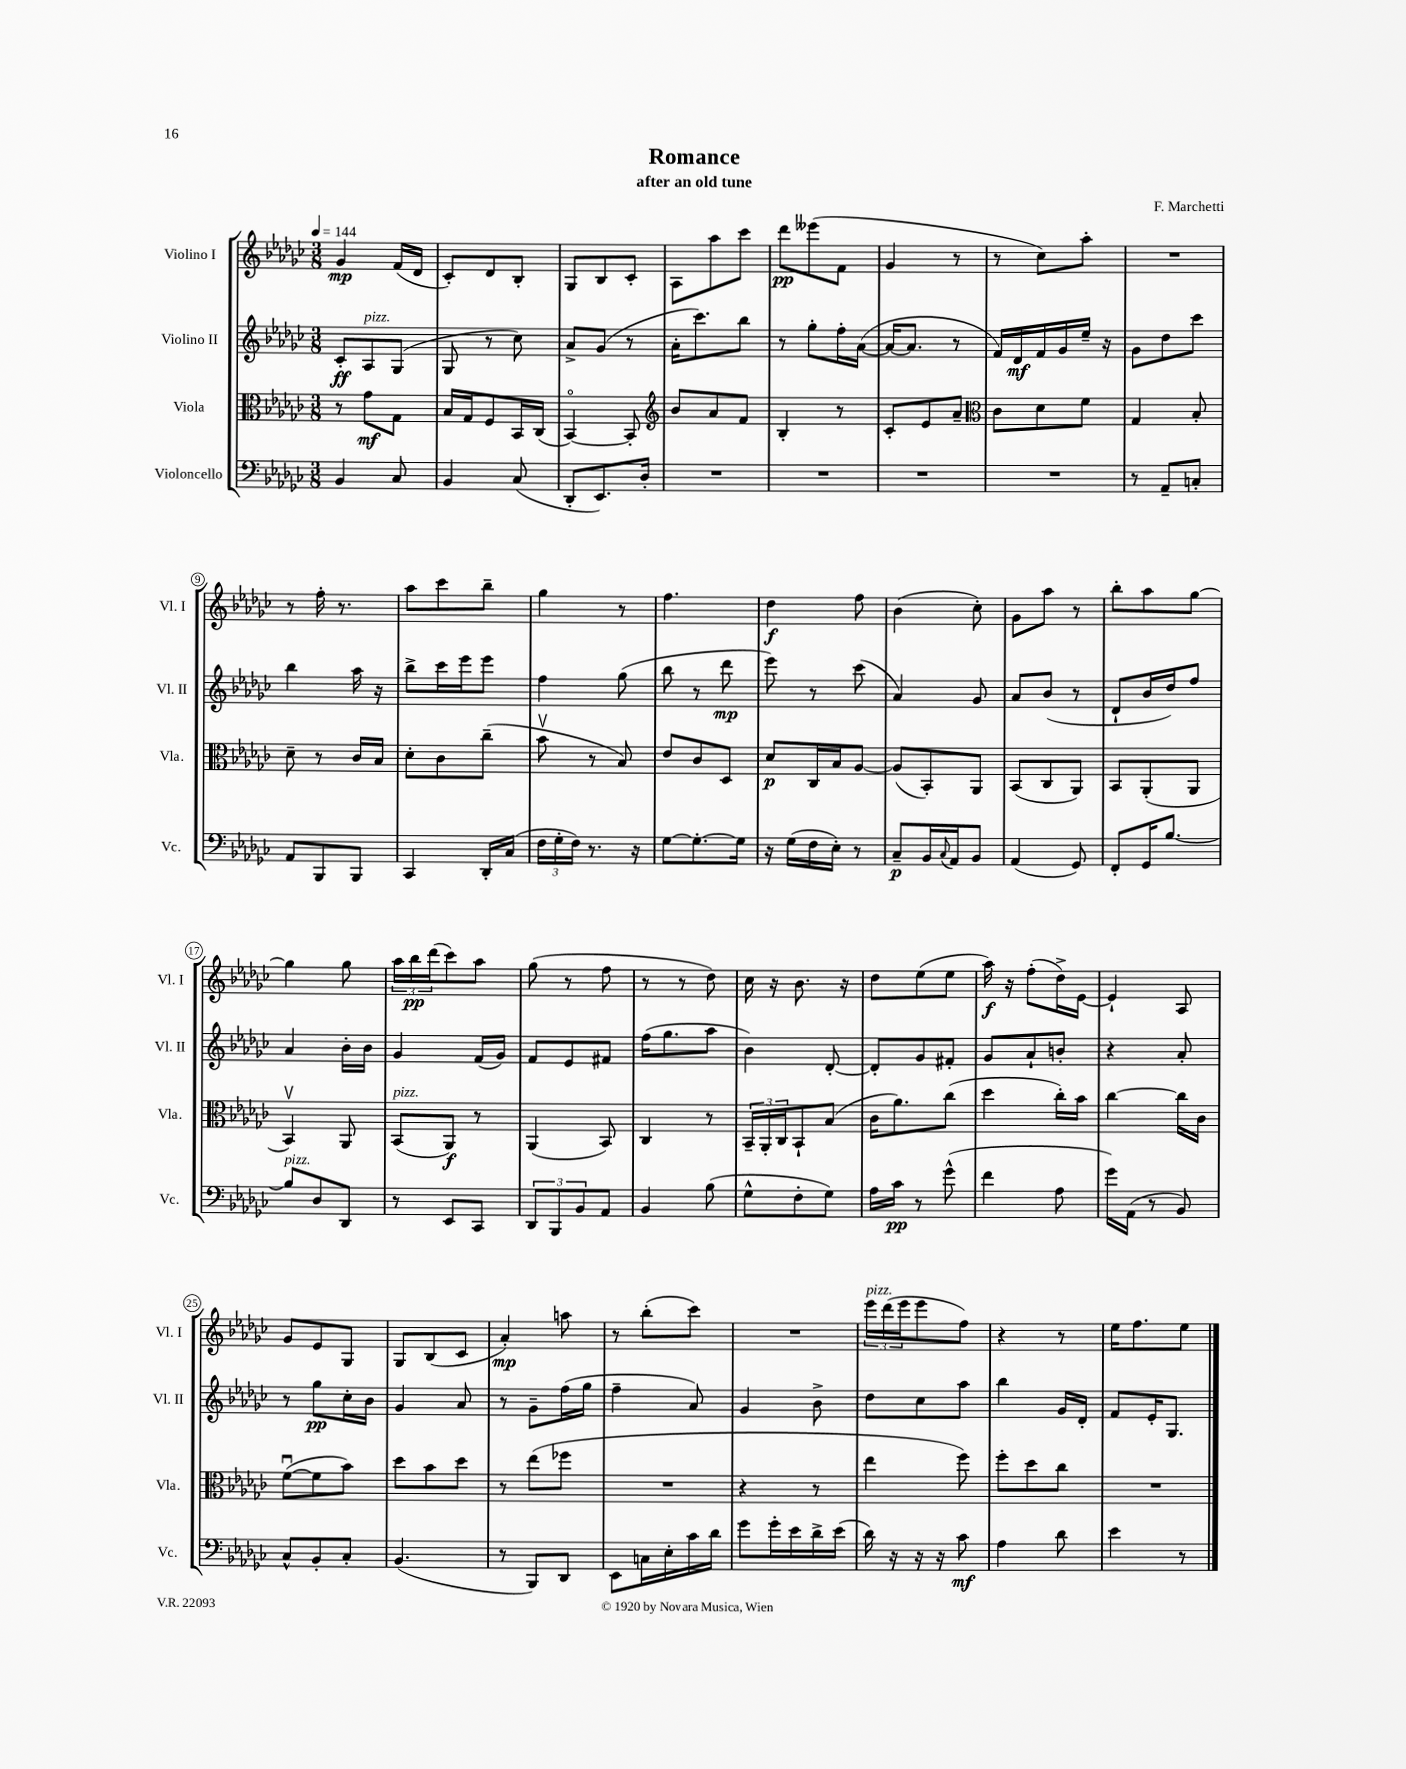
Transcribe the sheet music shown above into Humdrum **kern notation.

**kern	**dynam	**kern	**dynam	**kern	**dynam	**kern	**dynam
*part4	*part4	*part3	*part3	*part2	*part2	*part1	*part1
*staff4	*staff4	*staff3	*staff3	*staff2	*staff2	*staff1	*staff1
*I"Violoncello	*	*I"Viola	*	*I"Violino II	*	*I"Violino I	*
*I'Vc.	*	*I'Vla.	*	*I'Vl. II	*	*I'Vl. I	*
*clefF4	*	*clefC3	*	*clefG2	*	*clefG2	*
*k[b-e-a-d-g-c-]	*	*k[b-e-a-d-g-c-]	*	*k[b-e-a-d-g-c-]	*	*k[b-e-a-d-g-c-]	*
*M3/8	*	*M3/8	*	*M3/8	*	*M3/8	*
*MM144	*	*MM144	*	*MM144	*	*MM144	*
=1	=1	=1	=1	=1	=1	=1	=1
4BB-/	.	8r	.	8c-'/L	ff	4g-/	mp
!	!	!	!	!LO:TX:a:i:t=pizz.	!	!	!
.	.	8g-\L	mf	8A-/	.	.	.
8C-/	.	8G-\J	.	(8G-/J	.	(16f/LL	.
.	.	.	.	.	.	16d-/JJ	.
=2	=2	=2	=2	=2	=2	=2	=2
4BB-/	.	16B-/LL	.	8G-/	.	8c-'/L)	.
.	.	16G-/J	.	.	.	.	.
.	.	8F/	.	8r	.	8d-/	.
(8C-/	.	16BB-/L	.	8cc-\)	.	8B-'/J	.
.	.	(16C-/JJ	.	.	.	.	.
=3	=3	=3	=3	=3	=3	=3	=3
8DD-'/L	.	[4BB-/)	.	8a-^/L	.	8G-/L	.
8.EE-/)	.	.	.	(8g-/J	.	8B-/	.
.	.	8BB-'/]	.	8r	.	8c-'/J	.
16D-'/Jk	.	.	.	.	.	.	.
=4	=4	=4	=4	=4	=4	=4	=4
*	*	*clefG2	*	*	*	*	*
4.r	.	8b-/L	.	16a-'\KL	.	8A-\L	.
.	.	.	.	8.ccc-\)	.	.	.
.	.	8a-/	.	.	.	8aa-\	.
.	.	8f/J	.	8bb-\J	.	8ccc-\J	.
=5	=5	=5	=5	=5	=5	=5	=5
4.r	.	4B-'/	.	8r	.	8ddd-\L	pp
.	.	.	.	8gg-'\L	.	(8eee--X\	.
.	.	8r	.	16ff'\L	.	8f\J	.
.	.	.	.	([16a-\JJ	.	.	.
=6	=6	=6	=6	=6	=6	=6	=6
4.r	.	8c-'/L	.	16a-/KL_	.	4g-/	.
.	.	.	.	8.a-/J]	.	.	.
.	.	8e-/	.	.	.	.	.
.	.	8a-~/J	.	8r	.	8r	.
=7	=7	=7	=7	=7	=7	=7	=7
*	*	*clefC3	*	*	*	*	*
4.r	.	8c-\L	.	16f/LL)	.	8r	.
.	.	.	.	16d-/	mf	.	.
.	.	8d-\	.	16f/	.	8cc-\L)	.
.	.	.	.	16g-/	.	.	.
.	.	8f\J	.	16ee-~/JJ	.	8aa-'\J	.
.	.	.	.	16r	.	.	.
=8	=8	=8	=8	=8	=8	=8	=8
8r	.	4G-/	.	8g-\L	.	4.r	.
8AA-~/L	.	.	.	8dd-\	.	.	.
8Cn'/J	.	8B-'/	.	8ccc-\J	.	.	.
!!LO:LB:g=z
=9	=9	=9	=9	=9	=9	=9	=9
8AA-/L	.	8d-~\	.	4bb-\	.	8r	.
8BBB-/	.	8r	.	.	.	16ff'\	.
.	.	.	.	.	.	8.r	.
8BBB-/J	.	16c-/LL	.	16aa-\	.	.	.
.	.	16B-/JJ	.	16r	.	.	.
=10	=10	=10	=10	=10	=10	=10	=10
4CC-/	.	8d-'\L	.	8bb-^\L	.	8aa-\L	.
.	.	8c-\	.	16ccc-\L	.	8ccc-\	.
.	.	.	.	16eee-\J	.	.	.
16DD-'/LL	.	(8cc-~\J	.	8eee-\J	.	8bb-~\J	.
(16C-/JJ	.	.	.	.	.	.	.
=11	=11	=11	=11	=11	=11	=11	=11
24F\LL	.	8b-v\	.	4ff\	.	4gg-\	.
24G-'\	.	.	.	.	.	.	.
24F\JJ)	.	.	.	.	.	.	.
8.r	.	8r	.	.	.	.	.
.	.	8B-/)	.	(8gg-\	.	8r	.
16r	.	.	.	.	.	.	.
=12	=12	=12	=12	=12	=12	=12	=12
[8G-\L	.	8e-/L	.	8bb-\	.	4.ff\	.
8.G-'\_	.	8c-/	.	8r	.	.	.
.	.	8D-/J	.	8ddd-\	mp	.	.
16G-\Jk]	.	.	.	.	.	.	.
=13	=13	=13	=13	=13	=13	=13	=13
16r	.	8d-/L	p	8eee-\)	.	4dd-\	f
(16G-\LL	.	.	.	.	.	.	.
16F\	.	16C-/L	.	8r	.	.	.
16E-'\JJ)	.	16B-/J	.	.	.	.	.
8r	.	[8A-/J	.	(8ccc-\	.	8ff\	.
=14	=14	=14	=14	=14	=14	=14	=14
8C-~/L	p	(8A-/L]	.	4a-/)	.	(4b-\	.
16BB-/L	.	8BB-'/)	.	.	.	.	.
8qqC-/	.	.	.	.	.	.	.
16AA-/J	.	.	.	.	.	.	.
8BB-/J	.	8AA-/J	.	8g-/	.	8cc-'\)	.
=15	=15	=15	=15	=15	=15	=15	=15
(4AA-/	.	(8BB-/L	.	8a-/L	.	8g-\L	.
.	.	8C-/	.	(8b-/J	.	8aa-\J	.
8GG-/)	.	8AA-/J)	.	8r	.	8r	.
=16	=16	=16	=16	=16	=16	=16	=16
8FF'/L	.	8BB-/L	.	8d-`/L	.	8bb-'\L	.
16GG-/K	.	(8AA-'/	.	16b-/L	.	8aa-\	.
[8.B-/J	.	.	.	16dd-/J)	.	.	.
.	.	8AA-/J	.	8ff/J	.	[8gg-\J	.
!!LO:LB:g=z
=17	=17	=17	=17	=17	=17	=17	=17
!LO:TX:a:i:t=pizz.	!	!	!	!	!	!	!
8B-/L]	.	4BB-v/)	.	4a-/	.	4gg-\]	.
8D-/	.	.	.	.	.	.	.
8DD-/J	.	8AA-/	.	16b-'\LL	.	8gg-\	.
.	.	.	.	16b-\JJ	.	.	.
=18	=18	=18	=18	=18	=18	=18	=18
!	!	!LO:TX:a:i:t=pizz.	!	!	!	!	!
8r	.	(8BB-/L	.	4g-/	.	24aa-\LL	.
.	.	.	.	.	.	24bb-\	pp
.	.	.	.	.	.	(24ddd-\J	.
8EE-/L	.	8AA-/J)	f	.	.	8ccc-\)	.
8CC-/J	.	8r	.	(16f/LL	.	8aa-\J	.
.	.	.	.	16g-/JJ)	.	.	.
=19	=19	=19	=19	=19	=19	=19	=19
12DD-/L	.	(4AA-/	.	8f/L	.	(8gg-\	.
12BBB-/	.	.	.	.	.	.	.
.	.	.	.	8e-/	.	8r	.
12BB-/	.	.	.	.	.	.	.
8AA-/J	.	8BB-/)	.	8f#X/J	.	8ff\	.
=20	=20	=20	=20	=20	=20	=20	=20
4BB-/	.	4C-/	.	(16ff\KL	.	8r	.
.	.	.	.	8.gg-\	.	.	.
.	.	.	.	.	.	8r	.
(8B-\	.	8r	.	8aa-\J	.	8dd-\)	.
=21	=21	=21	=21	=21	=21	=21	=21
8G-^^\L	.	24BB-~/LL	.	4b-\)	.	16cc-\	.
.	.	24AA-'/	.	.	.	.	.
.	.	.	.	.	.	16r	.
.	.	24C-/J	.	.	.	.	.
8F'\	.	8BB-`/	.	.	.	8.b-\	.
8G-\J)	.	(8B-/J	.	[8d-'/	.	.	.
.	.	.	.	.	.	16r	.
=22	=22	=22	=22	=22	=22	=22	=22
16A-\LL	.	16c-\KL	.	8d-'/L]	.	8dd-\L	.
16c-\JJ	pp	8.a-\)	.	.	.	.	.
8r	.	.	.	8g-/	.	(8ee-\	.
(8g-^^\	.	(8cc-\J	.	8f#X'/J	.	8ee-\J	.
=23	=23	=23	=23	=23	=23	=23	=23
4f\	.	4dd-\	.	8g-/L	.	16aa-\)	f
.	.	.	.	.	.	16r	.
.	.	.	.	8a-`/	.	(8ff'\L	.
8A-\	.	16cc-'\LL)	.	8bn'/J	.	16dd-^\L)	.
.	.	16b-\JJ	.	.	.	[16e-\JJ	.
=24	=24	=24	=24	=24	=24	=24	=24
16g-\LL)	.	[4cc-\	.	4r	.	4e-`/]	.
(16AA-\JJ	.	.	.	.	.	.	.
8r	.	.	.	.	.	.	.
8BB-/)	.	16cc-\LL]	.	8a-'/	.	8A-/	.
.	.	16c-\JJ	.	.	.	.	.
!!LO:LB:g=z
=25	=25	=25	=25	=25	=25	=25	=25
8C-^^/L	.	([8fu\L	.	8r	.	8g-/L	.
8BB-'/	.	8f\]	.	8gg-\L	pp	8e-/	.
8C-'/J	.	8b-\J)	.	16cc-'\L	.	8G-/J	.
.	.	.	.	16b-\JJ	.	.	.
=26	=26	=26	=26	=26	=26	=26	=26
(4.BB-/	.	8dd-\L	.	4g-/	.	8G-/L	.
.	.	8b-\	.	.	.	(8B-/	.
.	.	8dd-\J	.	8a-/	.	8c-/J	.
=27	=27	=27	=27	=27	=27	=27	=27
8r	.	8r	.	8r	.	4a-'/)	mp
8BBB-/L)	.	(8ee-\L	.	8g-~\L	.	.	.
8DD-/J	.	8ff-X\J	.	(16ff\L	.	8aan\	.
.	.	.	.	16gg-\JJ	.	.	.
=28	=28	=28	=28	=28	=28	=28	=28
8EE-\L	.	4.r	.	4ff~\	.	8r	.
16Cn\L	.	.	.	.	.	(8bb-'\L	.
16E-'\	.	.	.	.	.	.	.
16c-\	.	.	.	8a-/)	.	8ccc-\J)	.
16d-\JJ	.	.	.	.	.	.	.
=29	=29	=29	=29	=29	=29	=29	=29
8g-\L	.	4r	.	4g-/	.	4.r	.
16g-'\L	.	.	.	.	.	.	.
16e-\	.	.	.	.	.	.	.
16d-^\	.	8r	.	8b-^\	.	.	.
(16e-\JJ	.	.	.	.	.	.	.
=30	=30	=30	=30	=30	=30	=30	=30
!	!	!	!	!	!	!LO:TX:a:i:t=pizz.	!
16d-\)	.	4ee-\	.	8dd-\L	.	24eee-\LL	.
.	.	.	.	.	.	(24ddd-\	.
16r	.	.	.	.	.	.	.
.	.	.	.	.	.	24eee-\J	.
16r	.	.	.	8cc-\	.	8eee-\	.
16r	.	.	.	.	.	.	.
8c-\	mf	8ff\)	.	8aa-\J	.	8ff\J)	.
=31	=31	=31	=31	=31	=31	=31	=31
4A-\	.	8ff'\L	.	4bb-\	.	4r	.
.	.	8dd-\	.	.	.	.	.
8d-\	.	8cc-\J	.	16g-/LL	.	8r	.
.	.	.	.	16d-'/JJ	.	.	.
=32	=32	=32	=32	=32	=32	=32	=32
4e-\	.	4.r	.	8f/L	.	16ee-\KL	.
.	.	.	.	.	.	8.ff\	.
.	.	.	.	16e-'/K	.	.	.
.	.	.	.	8.G-/J	.	.	.
8r	.	.	.	.	.	8ee-\J	.
==	==	==	==	==	==	==	==
*-	*-	*-	*-	*-	*-	*-	*-
